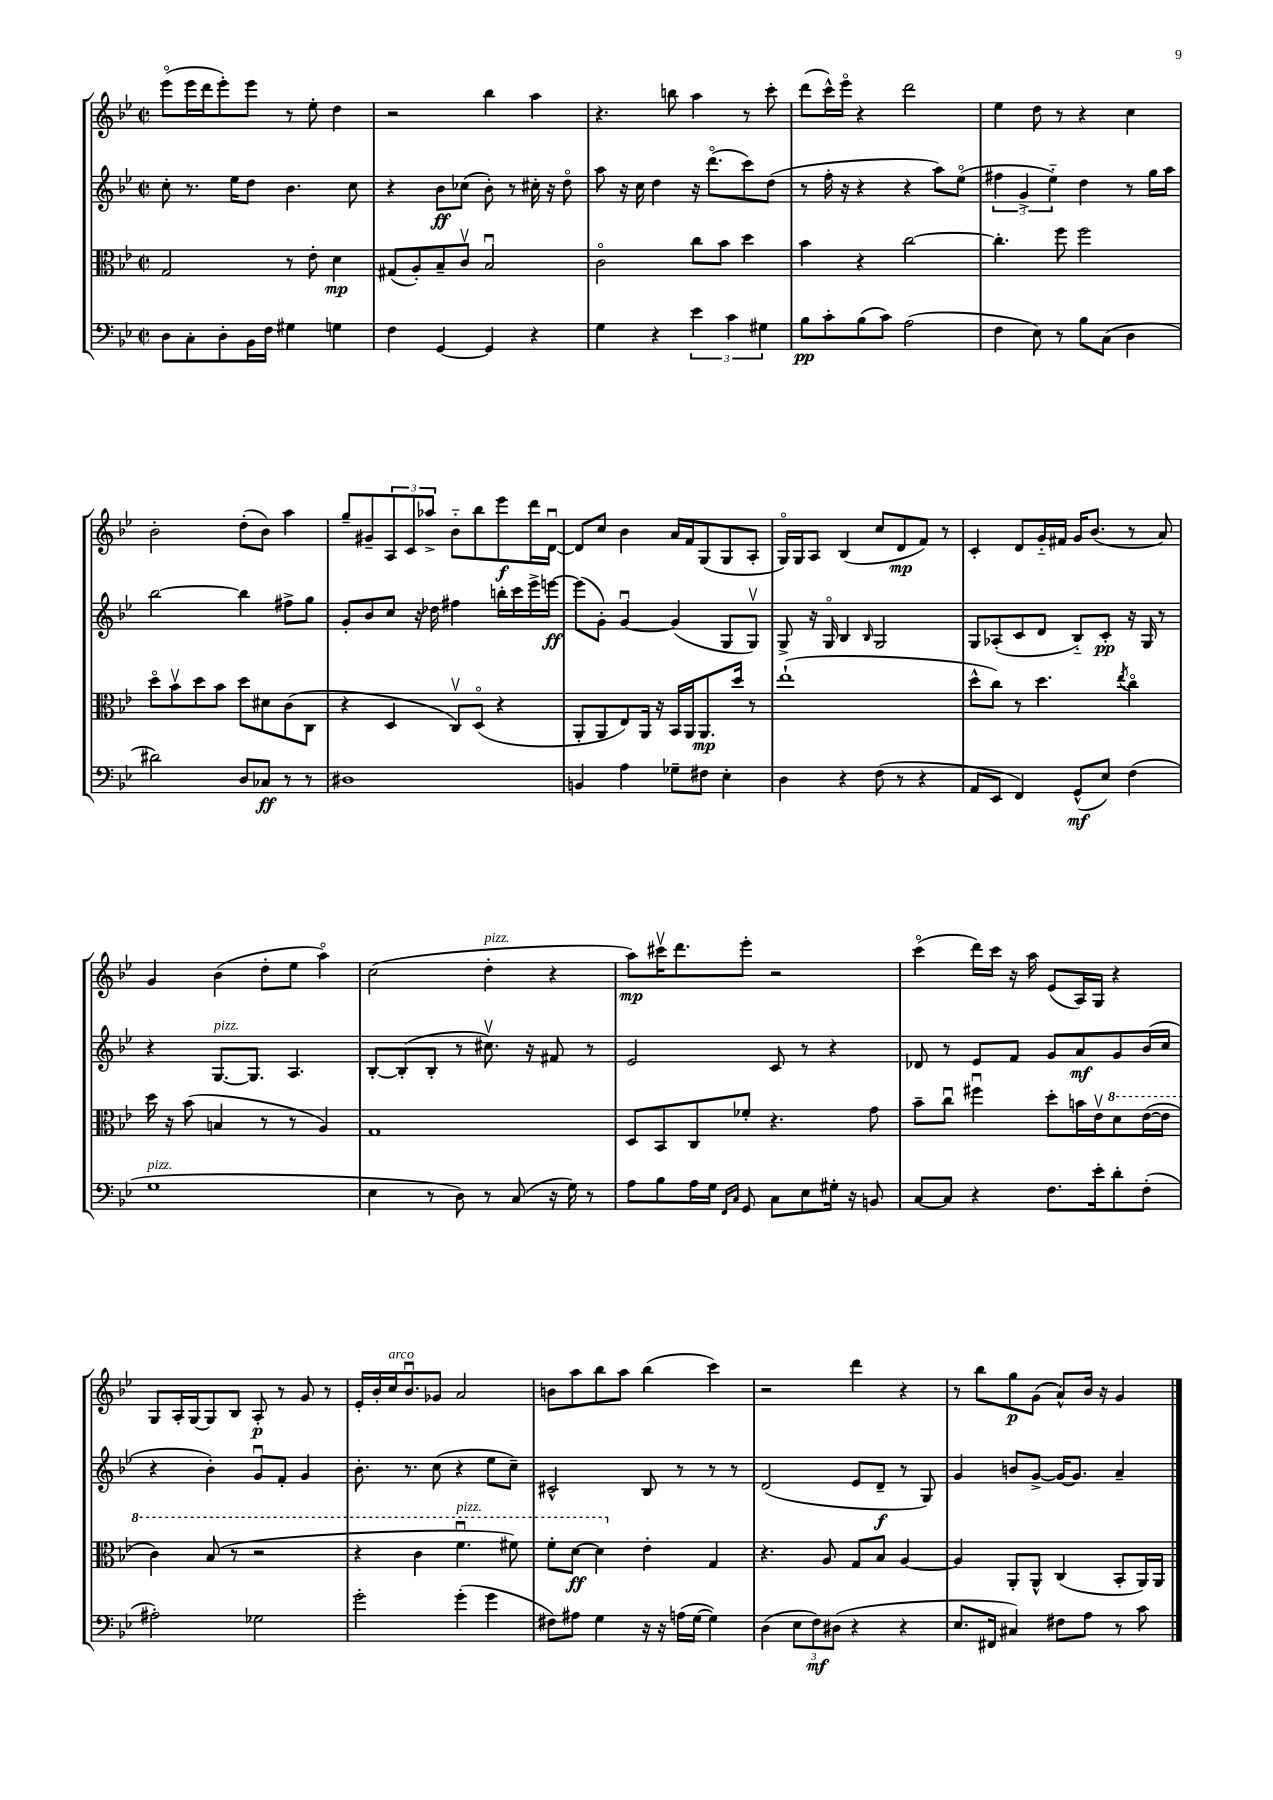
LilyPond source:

<<
\new StaffGroup <<
\new Staff = "s0" {
    \clef treble \key bes \major \defaultTimeSignature \time 2/2
    ees'''8\flageolet( ees'''16 d'''16 ees'''8-.) ees'''8 r8 ees''8-. d''4 |
    r2 bes''4 a''4 |
    r4. b''8 a''4 r8 c'''8-. |
    d'''8( c'''16-^) ees'''16\flageolet r4 d'''2 |
    ees''4 d''8 r8 r4 c''4 |
    bes'2-. d''8-.( bes'8) a''4 |
    g''8-- gis'8-- \tuplet 3/2 { a8 c'8 aes''8-> } bes'8-_ bes''8 ees'''8\f d'''16 d'16~\downbow |
    d'8 c''8 bes'4 a'16 f'16 g8( g8 a8-. |
    g16\flageolet) g16 a8 bes4( c''8 d'8\mp f'8) r8 |
    c'4-. d'8 g'16-_ fis'16 g'16 bes'8.( r8 a'8) |
    g'4 bes'4( d''8-. ees''8 a''4\flageolet) |
    c''2( d''4-.^\markup { \italic "pizz." } r4 |
    a''8\mp) cis'''16\upbow d'''8. ees'''8-. r2 |
    c'''4\flageolet( d'''16) c'''16 r16 a''16 ees'8( a16) g16 r4 |
    g8 a16-. g16~ g8 bes8 a8-.\p r8 g'8 r8 |
    ees'16-. bes'16-. c''16^\markup { \italic "arco" } bes'8.\downbow ges'8 a'2 |
    b'8 a''8 bes''8 a''8 bes''4( c'''4) |
    r2 d'''4 r4 |
    r8 bes''8 g''8\p g'8( a'8-^) bes'16 r16 g'4 \bar "|." |
}
\new Staff = "s1" {
    \clef treble \key bes \major \defaultTimeSignature \time 2/2
    c''8-. r8. ees''16 d''8 bes'4. c''8 |
    r4 bes'8\ff ces''8( bes'8-.) r8 cis''16-. r16 d''8\flageolet |
    a''8 r16 c''16 d''4 r16 d'''8.\flageolet( c'''8) d''8( |
    r8 f''16-. r16 r4 r4 a''8) ees''8\flageolet( |
    \tuplet 3/2 { fis''4 g'4-> ees''4-_) } d''4 r8 g''16 a''16 |
    bes''2~ bes''4 fis''8-> g''8 |
    g'8-. bes'8 c''8 r16 des''16 fis''4 b''16-. c'''16 ees'''16-> e'''16~\ff |
    e'''8( g'8-.) g'4~\downbow g'4( g8 g8\upbow) |
    g8-> r16 g16\flageolet bes4 \grace { bes16 } g2 |
    g8 aes8-.( c'8 d'8 bes8-_) c'8-.\pp r16 g16 r8 |
    r4 g8.~^\markup { \italic "pizz." } g8. a4. |
    bes8~-. bes8-.( bes8-. r8 cis''8.\upbow) r16 fis'8 r8 |
    ees'2 c'8 r8 r4 |
    des'8 r8 ees'8 f'8 g'8 a'8\mf g'8 bes'16( c''16 |
    r4 bes'4-.) g'8\downbow f'8-. g'4 |
    bes'8.-. r8. c''8( r4 ees''8 c''8--) |
    cis'2-^ bes8 r8 r8 r8 |
    d'2( ees'8 d'8--\f r8 g8) |
    g'4 b'8 g'8~-> g'16~ g'8. a'4-- \bar "|." |
}
\new Staff = "s2" {
    \clef alto \key bes \major \defaultTimeSignature \time 2/2
    g2 r8 ees'8-. d'4\mp |
    gis8( a8-.) bes8-- c'8\upbow bes2\downbow |
    c'2\flageolet c''8 bes'8 d''4 |
    bes'4 r4 c''2~ |
    c''4.-. f''8 f''2 |
    d''8\flageolet bes'8\upbow d''8 bes'8 d''8 dis'8 c'8( c8 |
    r4 d4 c8\upbow) d8\flageolet( r4 |
    a,8-. a,8 ees8) a,16 r16 bes,16 a,16 a,8.\mp d''16 r8 |
    ees''1-!( |
    d''8-^ c''8) r8 d''4. \acciaccatura { ees''8 } c''4\flageolet |
    d''16 r16 bes'8( b4 r8 r8 a4) |
    g1 |
    d8 bes,8 c8 fes'8-. r4. g'8 |
    bes'8-- c''8\downbow fis''4\downbow d''8-. b'16 ees'16\upbow \ottava #1 d''8 ees''16~( ees''16 |
    c''4) bes'8( r8 r2 |
    r4 c''4 f''4.\downbow^\markup { \italic "pizz." } fis''8) |
    f''8-. d''8~\ff d''4 \ottava #0 ees'4-. g4 |
    r4. a8 g8 bes8 a4~ |
    a4 a,8-. a,8-^ c4( bes,8-. a,16) a,16 \bar "|." |
}
\new Staff = "s3" {
    \clef bass \key bes \major \defaultTimeSignature \time 2/2
    d8 c8-. d8-. bes,16 f16 gis4 g4 |
    f4 g,4~ g,4 r4 |
    g4 r4 \tuplet 3/2 { ees'4 c'4 gis4 } |
    bes8\pp c'8-. bes8( c'8) a2( |
    f4 ees8) r8 bes8 c8( d4 |
    dis'2) d8 ces8\ff r8 r8 |
    dis1 |
    b,4 a4 ges8-- fis8 ees4-. |
    d4 r4 f8( r8 r4 |
    a,8 ees,8 f,4) g,8-^\mf( ees8) f4( |
    g1^\markup { \italic "pizz." } |
    ees4 r8 d8) r8 c8( r16 g16) r8 |
    a8 bes8 a16 g16 \grace { f,16 c16 } g,8 c8 ees8 gis16-. r16 b,8 |
    c8~ c8 r4 f8. ees'16-. d'8-. f8-.( |
    ais2-.) ges2 |
    g'2-. g'4-.( g'4 |
    fis8) ais8 g4 r16 r16 a16( g16~ g4) |
    d4( \tuplet 3/2 { ees8 f8\mf) dis8( } r4 r4 |
    ees8. fis,16 cis4) fis8 a8 r8 c'8 \bar "|." |
}
>>
>>
\layout { \context { \Score \remove "Bar_number_engraver" } }
